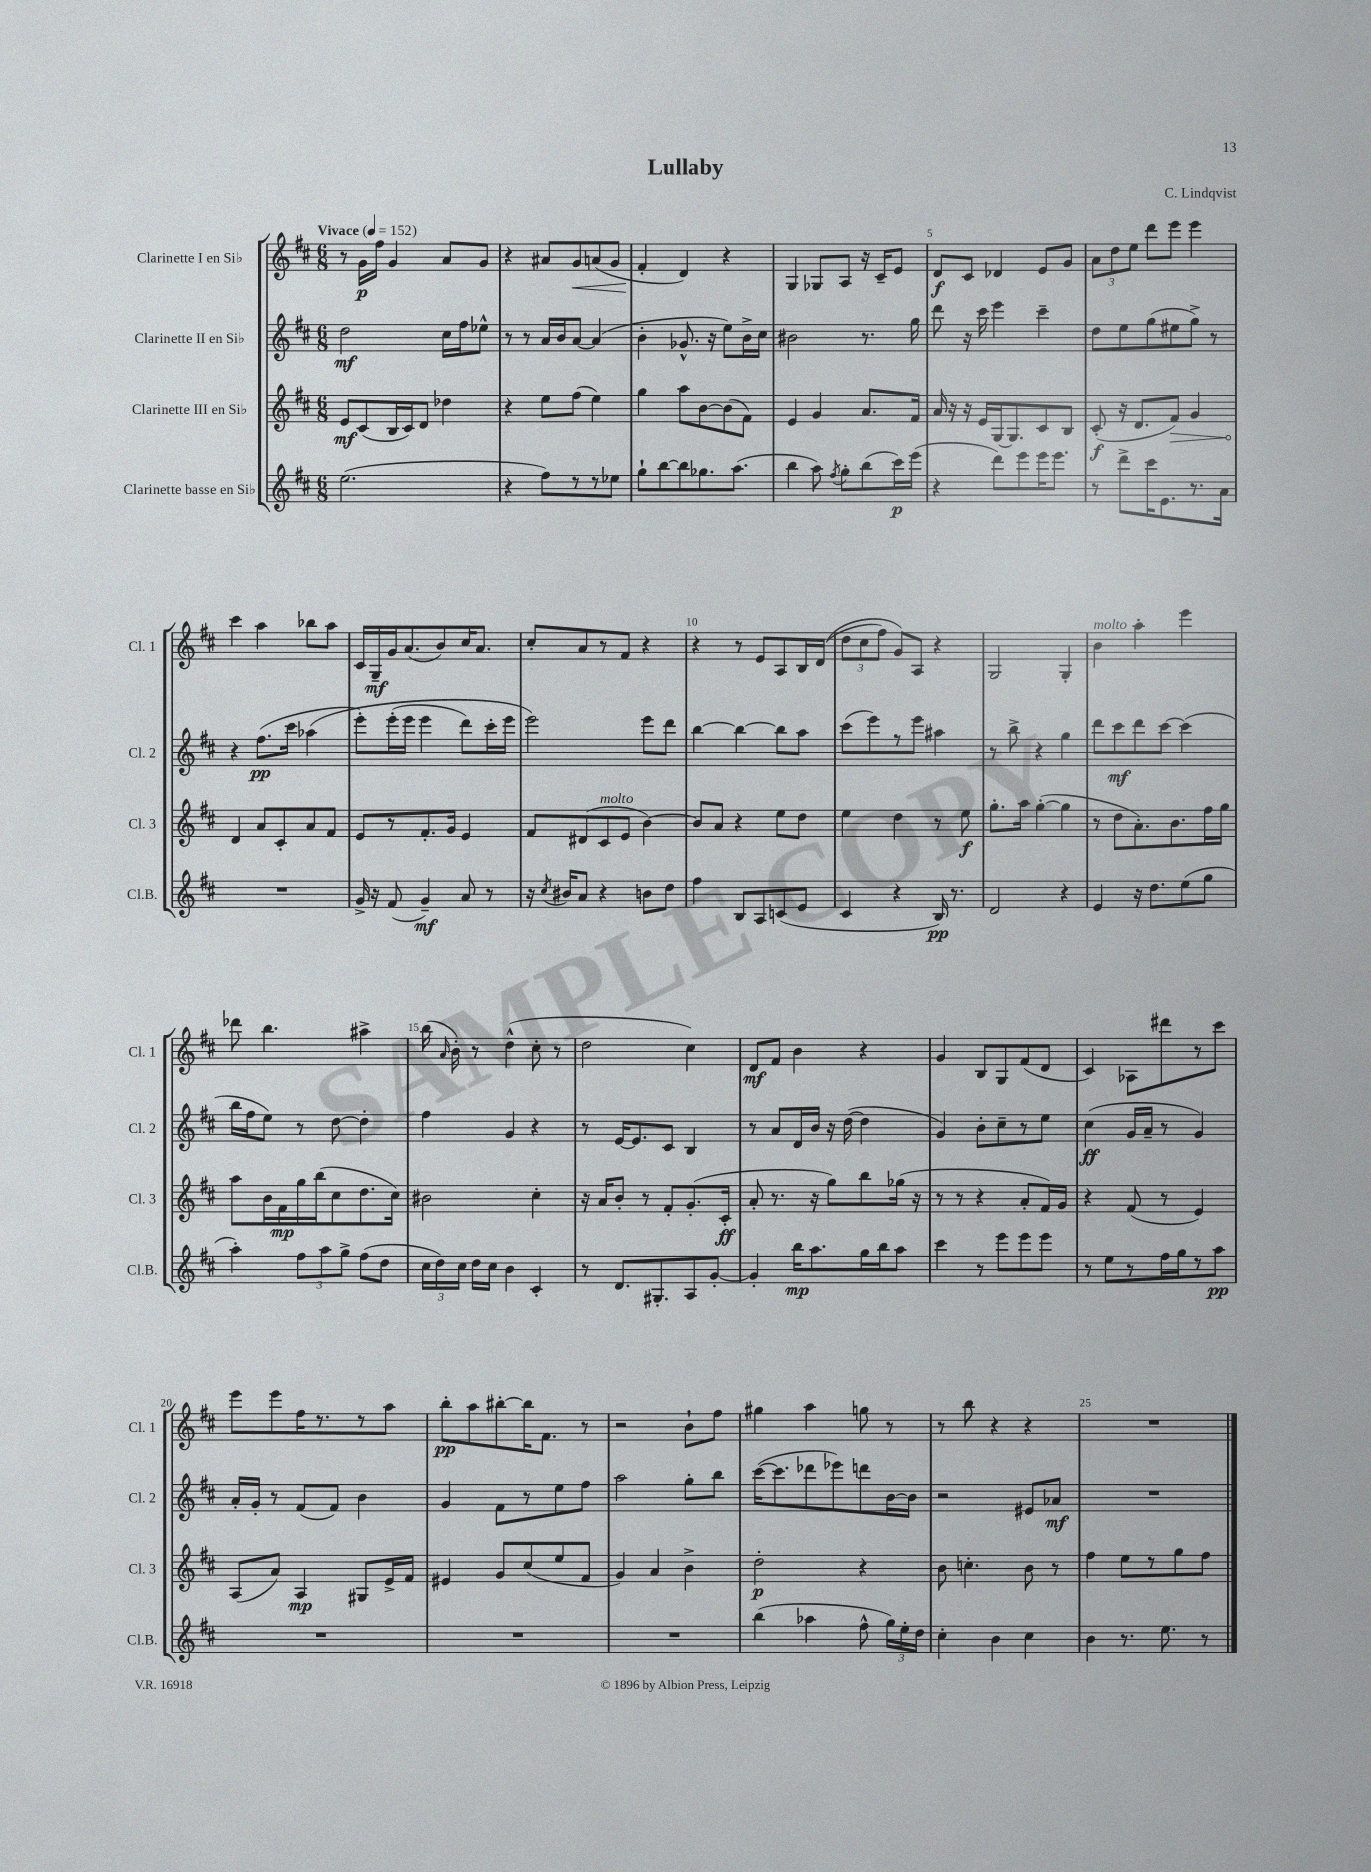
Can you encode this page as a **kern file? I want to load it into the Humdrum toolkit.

**kern	**kern	**kern	**kern
*staff4	*staff3	*staff2	*staff1
*clefG2	*clefG2	*clefG2	*clefG2
*k[f#c#]	*k[f#c#]	*k[f#c#]	*k[f#c#]
*M6/8	*M6/8	*M6/8	*M6/8
*MM152	*MM152	*MM152	*MM152
(2.ee\	8e/L	2dd\	8r
.	(8c#/	.	16g\LL
.	.	.	16ff#\JJ
.	16B/L	.	4g/
.	16c#/J)	.	.
.	8d/J	.	.
.	4dd-\	16cc#\LL	8a/L
.	.	16ff#\J	.
.	.	8ee-^^\J	8g/J
=	=	=	=
4r	4r	8r	4r
.	.	8r	.
8ff#\L)	8ee\L	16a/LL	8a#/L
.	.	16b/J	.
8r	(8ff#\J	[8a/J	8g/
8r	4ee\)	(4a/]	(8a/
8ee-\J	.	.	8g/J
=	=	=	=
8gg`\L	4gg\	4b'\	4f#'/
[8bb\	.	.	.
8bb\]	8aa\L	8.g-^^/	4d/)
8.gg-\	[8b\	.	.
.	.	16r	.
.	(8b\]	8ee\L)	4r
(8.aa\J	.	.	.
.	8f#\J)	16b^\L	.
.	.	16cc#\JJ	.
=	=	=	=
4bb\	4e/	2b#\	4G/
8aa\)	4g/	.	8G-/L
8qff#/	.	.	.
8gg'\L	.	.	8A/J
(8bb\	8.a/L	8.r	16r
.	.	.	16c#~/LK
16ccc#\L)	.	.	8e/J
(16eee\JJ	16f#/Jk	16gg\	.
=	=	=	=
4r	16a/	8ddd\	8d/L
.	16r	.	.
.	16r	16r	8c#/J
.	16e/LL	16ccc#\	.
8ddd\L)	[16G/J	4eee\	4d-/
.	8.G/]	.	.
8eee\	.	.	.
16eee\K	8c#/	4ccc#~\	8e/L
8.eee\J	.	.	.
.	8B/J	.	8g/J
=	=	=	=
8r	(8c#'/	8dd\L	12a\L
.	.	.	12dd\
8ddd^\L	16r	8ee\	.
.	.	.	12ee\J
.	8.d/L	.	.
16ccc#\K	.	(8gg\	8ddd\L
8.e\	.	.	.
.	8f#/J)	8ee#\	8eee\J
8.r	4g/	8gg^\J)	4eee\
.	.	8r	.
16a\Jk	.	.	.
=	=	=	=
2.r	4d/	4r	4ccc#\
.	8a/L	(8.ff#\L	4aa\
.	8c#'/	.	.
.	.	16ccc#\Jk	.
.	8a/	&(4aa-\	8bb-\L
.	8f#/J	.	8aa\J
=	=	=	=
16g^/	8e/L	8eee'\L)	16c#/LL
16r	.	.	16G~/
(8f#/	8r	(16eee'\L	16g/J
.	.	16eee\JJ	(8.a/
4g~/)	8.f#'/	4eee\	.
.	.	.	8b/)
.	16g/Jk	.	.
8a/	4e/	8ddd\L)	16cc#/K
.	.	.	8.a/J
8r	.	16ccc#'\L	.
.	.	16eee\JJ	.
=	=	=	=
16r	8f#/L	2eee\&)	8cc#'/L
8qcc#/	.	.	.
16b#/LK	.	.	.
8a/J	(8d#/	.	8a/
4r	8c#/	.	8r
.	8e/J	.	8f#/J
8b\L	[4b\)	8eee\L	4r
8dd\J	.	8ddd\J	.
=	=	=	=
4ff#\	8b/]L	[4bb\	4r
.	8a/J	.	.
8B/L	4r	4bb\_	8r
8A/	.	.	8e/L
(8c/	8ee\L	8bb\]L	8A/
8e/J	8dd\J	8aa\J	16B/L
.	.	.	&((16d/JJ
=	=	=	=
4c#/	4ee\	(8ccc#\L	12dd\L
.	.	.	12cc#\
.	.	8eee\)	.
.	.	.	12ff#\J)
4r	4dd\	8r	8g/L&)
.	.	8eee\J	8A/J
16B/)	8r	4aa#\	4r
8.r	.	.	.
.	8ee\	.	.
=	=	=	=
2d/	8.gg'\L	8r	2G/
.	.	8bb^\	.
.	16aa\Jk	.	.
.	([4gg'\	4r	.
4r	4gg\]	4gg\	4G'/
=	=	=	=
4e/	8r	8ddd\L	4b\
.	8dd\L	8ccc#\	.
16r	8.a'\)	8ddd\	4aa'\
8.dd\L	.	.	.
.	.	[8ccc#\J	.
.	8.b\	.	.
(8ee\	.	(4ccc#\]	4eee\
8gg\J	16ff#\L	.	.
.	16gg\JJ	.	.
=	=	=	=
4aa'\)	8aa\L	16bb\LL	8ddd-\
.	.	16ff#\J	.
.	16b\L	8ee\J)	4.bb\
.	16f#\	.	.
12ff#\L	16gg\	8r	.
.	(16bb\J	.	.
12aa\	.	.	.
.	8cc#\	[8dd\	.
12gg^\J	.	.	.
(8ff#\L	8.dd\	4dd'\]	4aa#^\
8dd\J	.	.	.
.	16cc#\Jk)	.	.
=	=	=	=
24cc#\LL	2b#\	4ff#\	(16bb\
24dd\)	.	.	.
.	.	.	16qqa/
.	.	.	16b'\)
24cc#\JJ	.	.	.
16dd\LL	.	.	8r
16cc#\JJ	.	.	.
4b\	.	4g/	(4dd^^\
4c#'/	4cc#'\	4r	8cc#'\
.	.	.	8r
=	=	=	=
8r	16r	8r	2dd\
.	16a/LK	.	.
8.d/L	8b'/J	[16e/LK	.
.	.	8.e/]	.
.	8r	.	.
8.G#'/	.	.	.
.	8f#'/L	8c#/J	.
8A/	(8.g'/	4B/	4cc#\)
[8g'/J	.	.	.
.	16c#'/Jk	.	.
=	=	=	=
4g'/]	8a'/	8r	8d/L
.	8.r	8a/L	8f#/J
16bb\LK	.	16d/L	4b\
8.aa\	16r	16b/JJ	.
.	8gg\L)	16r	.
.	.	([16dd\	.
16gg\L	8bb\	4dd\]	4r
16bb\J	.	.	.
8aa\J	(16gg-\Jk	.	.
.	16r	.	.
=	=	=	=
4ccc#\	8r	4g/)	4g/
.	8r	.	.
8r	4r	8b'\L	8B/L
8eee\L	.	8cc#~\	8G/
8eee\	8a'/L	8r	(8f#/
8eee\J	16f#/L)	8ee\J	8d/J
.	16g/JJ	.	.
=	=	=	=
8r	4r	(4cc#\	4c#/)
8ee\L	.	.	.
8r	(8f#/	16g/LL	8A-\L
.	.	16a~/JJ	.
16ff#\L	8r	8r	8ddd#\
16gg\J	.	.	.
8r	4e/)	4g/)	8r
8aa\J	.	.	8ccc#\J
=	=	=	=
2.r	(8A/L	16a'/LL	8eee\L
.	.	16g'/JJ	.
.	8a/J)	8r	8eee\
.	4A/	(8f#/L	16ff#\K
.	.	.	8.r
.	.	8f#/J)	.
.	8G#/L	4b\	8r
.	16e^/L	.	8aa\J
.	16f#/JJ	.	.
=	=	=	=
2.r	4e#/	4g/	8bb'\L
.	.	.	8aa\
.	8g/L	8f#\L	[8bb#'\
.	(8cc#/	8r	16bb#\]K
.	.	.	8.f#\J
.	8ee/	8ee\	.
.	8f#/J	8ff#\J	8r
=	=	=	=
2.r	4g/)	2aa\	2r
.	4a/	.	.
.	4b^\	8gg'\L	8b`\L
.	.	8bb\J	8ff#\J
=	=	=	=
(4bb\	2dd'\	([16ccc#\LK	4gg#\
.	.	8.ccc#\]	.
4aa-\	.	8ddd-\	4aa\
.	.	8eee-\)	.
8ff#^^\	4r	8ddd\	8gg\
24gg\LL)	.	[16b\L	8r
24ee'\	.	.	.
.	.	16b\]JJ	.
24dd\JJ	.	.	.
=	=	=	=
4cc#'\	8b\	2r	8r
.	4.cc'\	.	8bb\
4b\	.	.	4r
4cc#\	8b\	8e#/L	4r
.	8r	8a-/J	.
=	=	=	=
4b\	4ff#\	2.r	2.r
8.r	8ee\L	.	.
.	8r	.	.
8.ee\	.	.	.
.	8gg\	.	.
8r	8ff#\J	.	.
==	==	==	==
*-	*-	*-	*-
